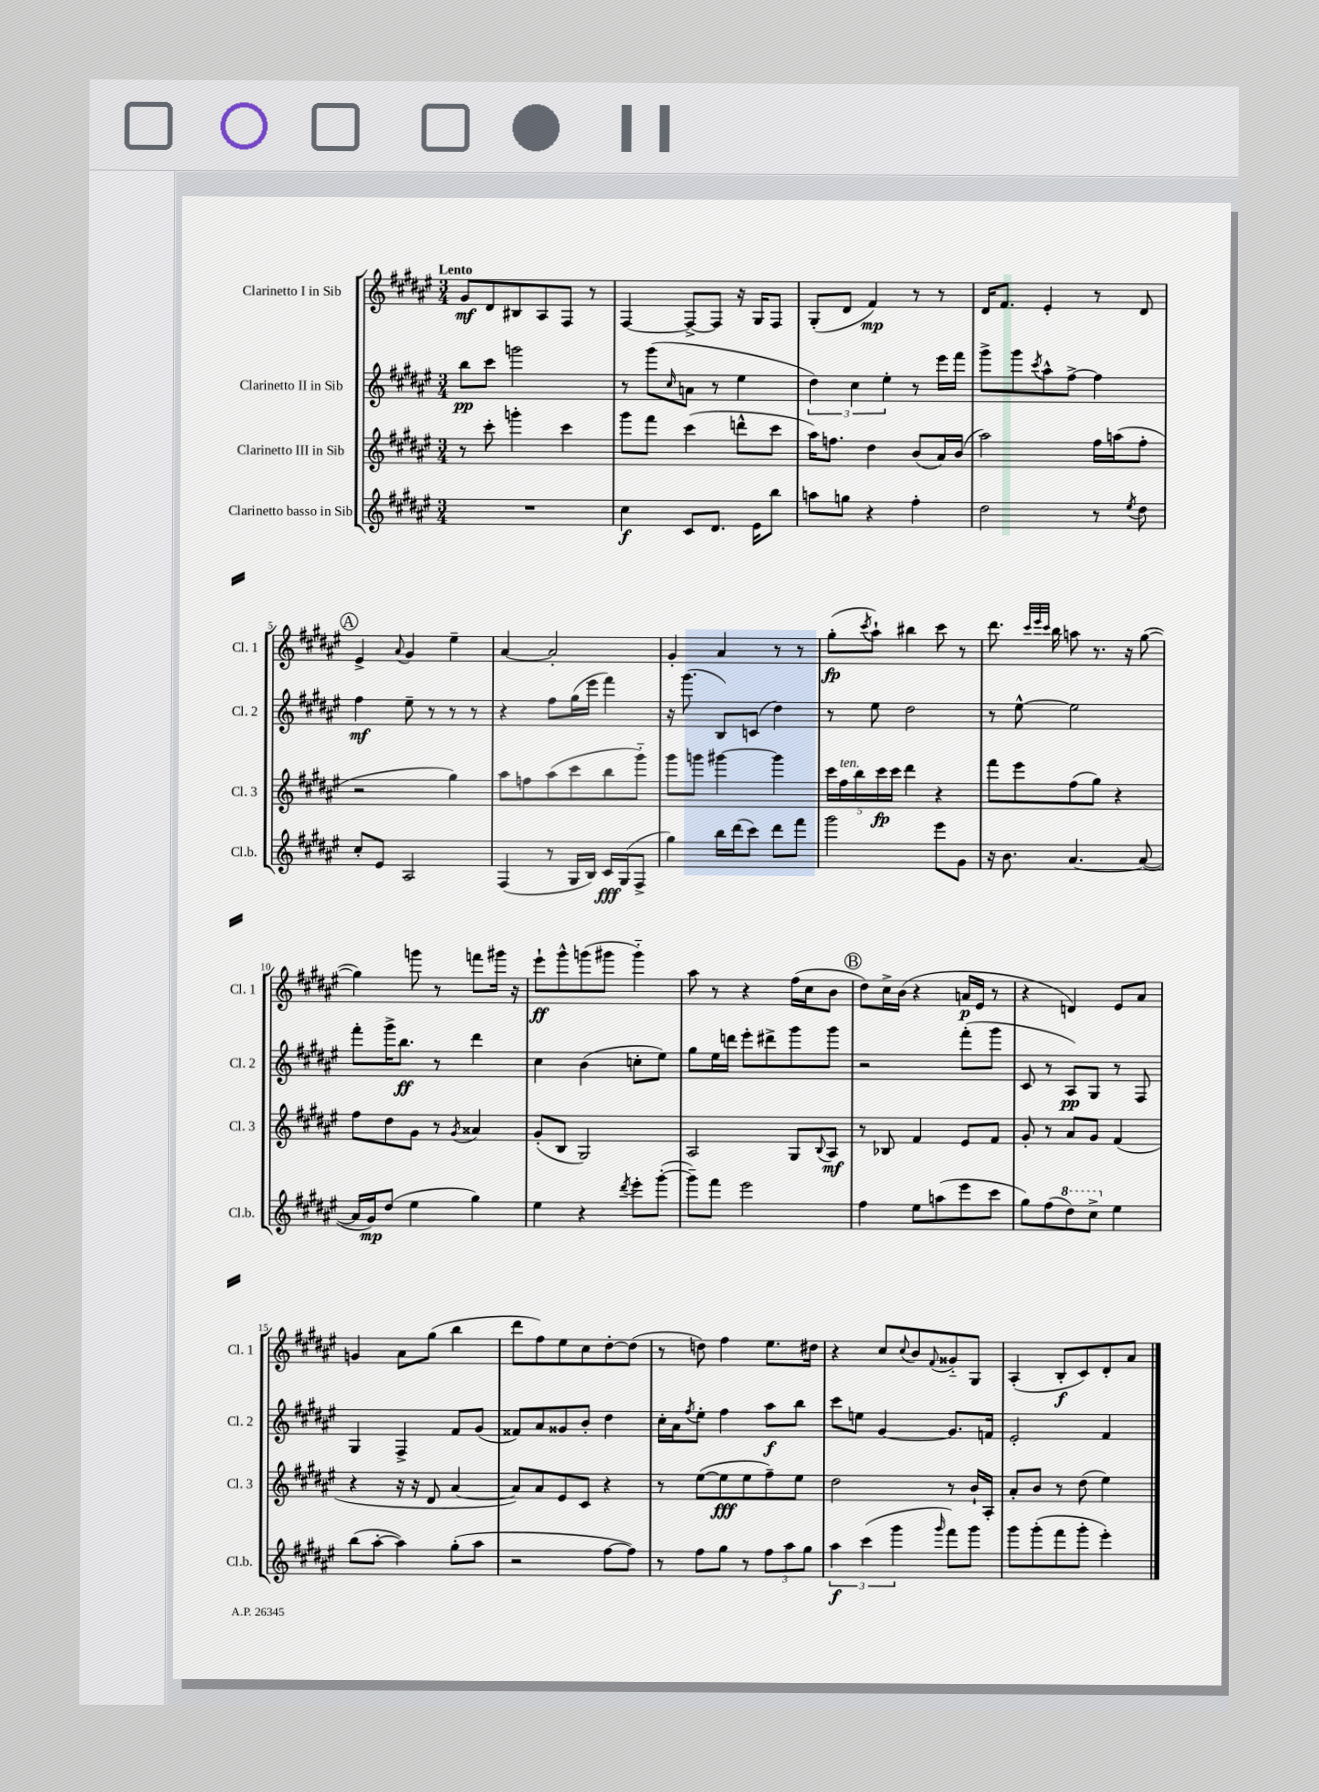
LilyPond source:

<<
\new StaffGroup <<
\new Staff = "s0" \with { instrumentName = "Clarinetto I in Sib" shortInstrumentName = "Cl. 1" } {
    \clef treble \key fis \major \numericTimeSignature \time 3/4 \tempo "Lento"
    gis'8\mf dis'8 bis8 ais8 fis8 r8 |
    fis4~ fis8~-> fis8 r16 gis16 fis8 |
    gis8-.( dis'8 fis'4\mp) r8 r8 |
    dis'16 fis'8. eis'4-. r8 dis'8 |
    \mark \markup { \circle "A" } eis'4-> \appoggiatura { ais'8 } gis'4 eis''4-- |
    ais'4~ ais'2-. |
    gis'4-. ais'4 r8 r8 |
    gis''8-.\fp( \acciaccatura { cis'''8 } ais''8-!) bis''4 cis'''8 r8 |
    dis'''8. \grace { cis'''32 eis'''32 cis'''32 } b''16 a''8 r8. r16 gis''8~( |
    gis''4) g'''8 r8 f'''8 gis'''16 r16 |
    eis'''8-!\ff gis'''8-^ g'''8( gis'''8 gis'''4-_) |
    ais''8 r8 r4 fis''16( cis''16 b'8 |
    \mark \markup { \circle "B" } dis''8) cis''16-> b'16( r4 a'16\p eis'16 r8 |
    r4 d'4) eis'8 ais'8 |
    g'4 ais'8 gis''8( b''4 |
    dis'''8 fis''8) eis''8 cis''8 dis''8~-. dis''8( |
    r8 d''8) fis''4 eis''8. dis''16 |
    r4 cis''8 \appoggiatura { cis''8 } b'8 \appoggiatura { fis'8 } gisis'8-_ gis8 |
    ais4-.( b8-.\f cis'8) dis'8-. ais'8 \bar "|." |
}
\new Staff = "s1" \with { instrumentName = "Clarinetto II in Sib" shortInstrumentName = "Cl. 2" } {
    \clef treble \key fis \major \numericTimeSignature \time 3/4
    b''8\pp cis'''8 g'''2 |
    r8 gis'''8( \grace { cis''16 } a'8 r8 eis''4 |
    \tuplet 3/2 { dis''4) cis''4 eis''4-. } r8 eis'''16 fis'''16 |
    gis'''8-> gis'''8 \acciaccatura { cis'''8 } ais''8-^ fis''8~-> fis''4 |
    \mark \markup { \circle "A" } fis''4\mf eis''8-- r8 r8 r8 |
    r4 fis''8 gis''16( eis'''16 fis'''4) |
    r16 gis'''8.( b8) c'8( dis''4) |
    r8 eis''8 dis''2 |
    r8 eis''8~-^ eis''2 |
    fis'''8-. gis'''16-> b''8.\ff r8 dis'''4 |
    cis''4 b'4( c''8-. eis''8) |
    gis''8 eis''16 d'''16 eis'''8-. dis'''8-> gis'''8 gis'''8 |
    \mark \markup { \circle "B" } r2 fis'''8-.( gis'''8 |
    cis'8 r8 ais8\pp) gis8 r8 fis8 |
    gis4 fis4-> fis'8 gis'8( |
    fisis'8) ais'8 gisis'8 b'8-. dis''4 |
    cis''16-. ais'16 \acciaccatura { fis''8 } eis''8-. fis''4 ais''8\f b''8 |
    cis'''8 e''8 gis'4~ gis'8. f'16 |
    eis'2-. fis'4 \bar "|." |
}
\new Staff = "s2" \with { instrumentName = "Clarinetto III in Sib" shortInstrumentName = "Cl. 3" } {
    \clef treble \key fis \major \numericTimeSignature \time 3/4
    r8 cis'''8-. g'''4-. cis'''4 |
    gis'''8 fis'''8 cis'''4( d'''8-^ cis'''8 |
    ais''16) f''8. dis''4 b'8( ais'16) b'16( |
    ais''2) fis''16 a''16( fis''8-. |
    \mark \markup { \circle "A" } r2 gis''4) |
    ais''8 f''8 ais''8( cis'''8 b''8 gis'''8-_) |
    gis'''8 g'''8 gis'''4~ gis'''4 |
    \tuplet 5/4 { cis'''16 fis''16^\markup { \italic "ten." } b''16 cis'''16\fp cis'''16 } dis'''4 r4 |
    fis'''8 eis'''8 fis''8( gis''8) r4 |
    fis''8 dis''8 gis'8 r8 \acciaccatura { gis'8 } aisis'4 |
    gis'8-.( b8 gis2) |
    ais2 gis8 \appoggiatura { b8 } ais8\mf |
    \mark \markup { \circle "B" } r8 bes8 fis'4 eis'8 fis'8 |
    gis'8-. r8 ais'8 gis'8 fis'4( |
    r4 r16 r16 dis'8 ais'4~ |
    ais'8) ais'8 eis'8 cis'8 r4 |
    r8 eis''8~( eis''8\fff eis''8 fis''8--) eis''8 |
    dis''2 r8 b'16-! ais16-. |
    ais'8-. b'8 r8 dis''8( eis''4) \bar "|." |
}
\new Staff = "s3" \with { instrumentName = "Clarinetto basso in Sib" shortInstrumentName = "Cl.b." } {
    \clef treble \key fis \major \numericTimeSignature \time 3/4
    R2. |
    cis''4\f cis'8 dis'8. eis'16 b''8 |
    a''8 g''8 r4 fis''4-. |
    dis''2 r8 \acciaccatura { eis''8 } dis''8 |
    \mark \markup { \circle "A" } cis''8-. eis'8 ais2 |
    fis4( r8 gis16 b16) cis'16\fff gis16( fis8-> |
    gis''4) b''16 dis'''16( cis'''8) dis'''8 fis'''8 |
    gis'''2 eis'''8 gis'8 |
    r16 b'8. ais'4.~ ais'8~( |
    ais'16 gis'16\mp) dis''8( eis''4 gis''4) |
    eis''4 r4 \acciaccatura { dis'''8 } eis'''8-. gis'''8~-.( |
    gis'''8--) fis'''8 eis'''2 |
    \mark \markup { \circle "B" } fis''4 eis''8 a''8( eis'''8 cis'''8 |
    gis''8) fis''8( \ottava #1 dis'''8) cis'''8-> \ottava #0 eis''4 |
    b''8( ais''8~-. ais''4) gis''8-.( ais''8 |
    r2 fis''8~ fis''8) |
    r8 fis''8 gis''8 r8 \tuplet 3/2 { fis''8 ais''8 gis''8 } |
    \tuplet 3/2 { ais''4\f cis'''4( gis'''4 } \grace { gis'''16 } fis'''8) gis'''8 |
    gis'''8 gis'''8-.( fis'''8 gis'''8-. eis'''4-.) \bar "|." |
}
>>
>>
